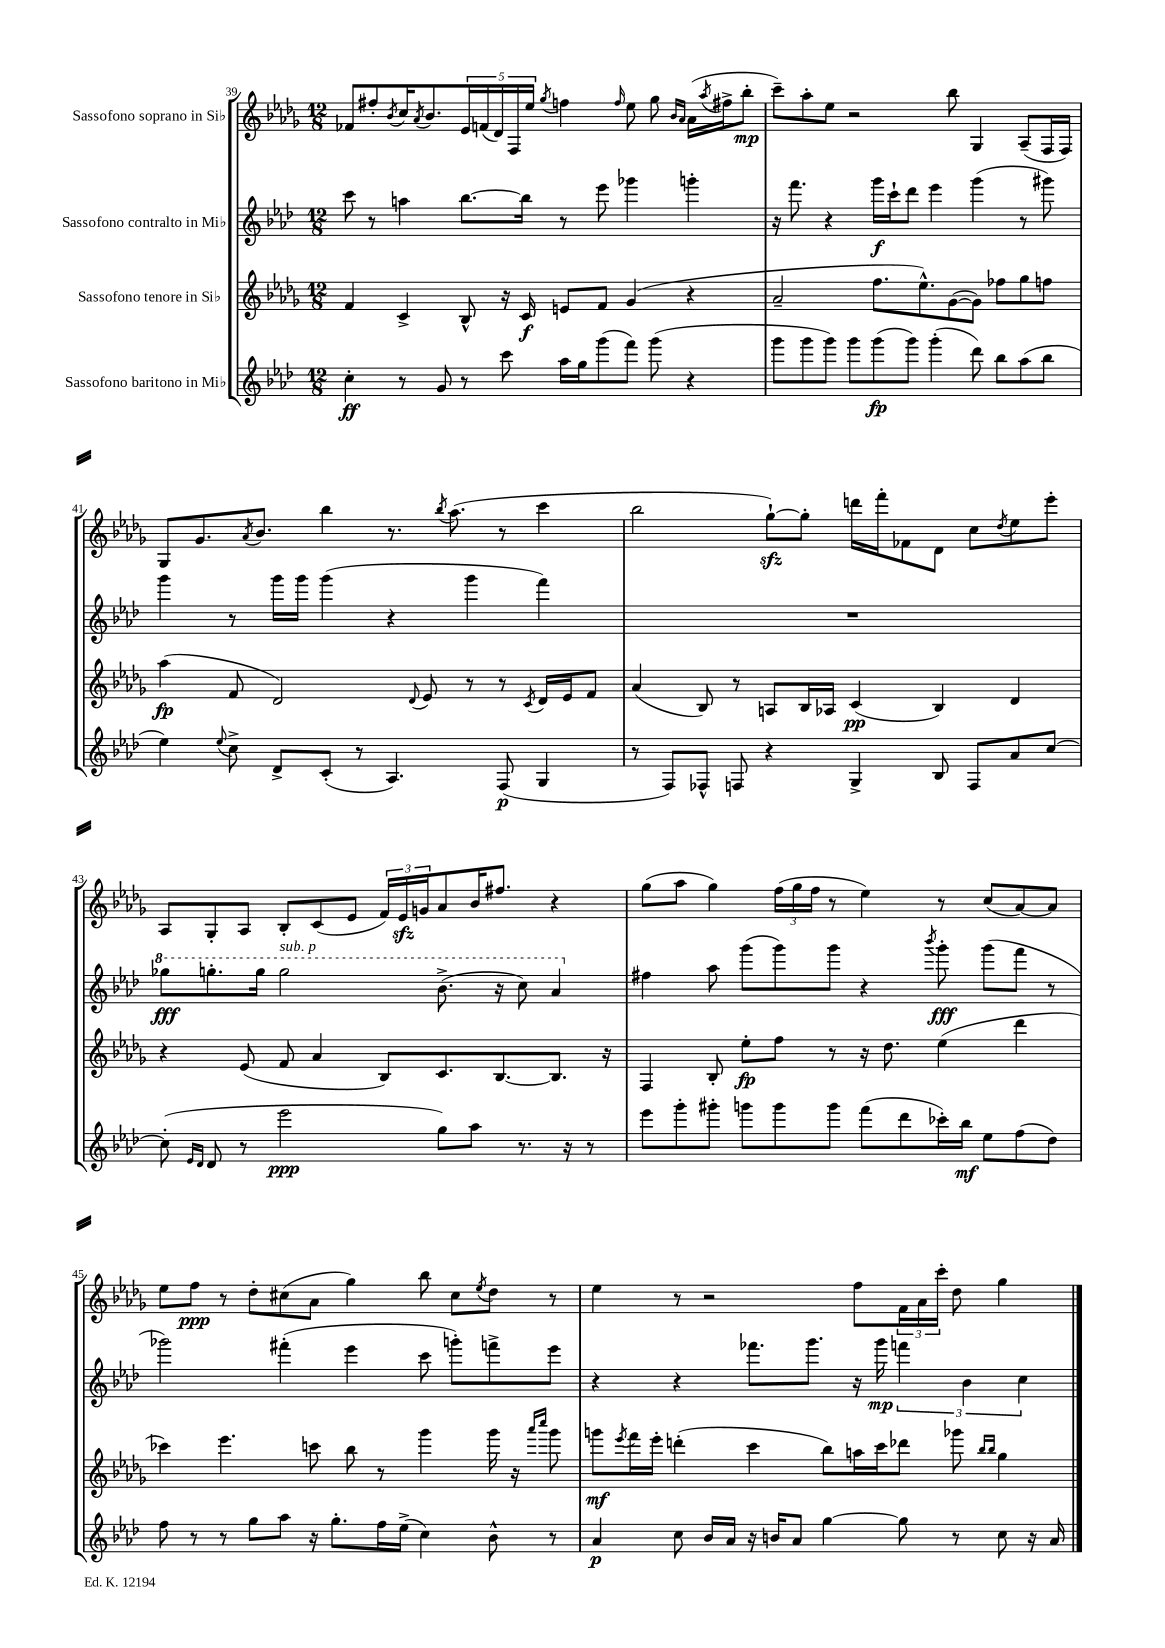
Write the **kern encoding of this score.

**kern	**kern	**kern	**kern
*staff4	*staff3	*staff2	*staff1
*clefG2	*clefG2	*clefG2	*clefG2
*k[b-e-a-d-]	*k[b-e-a-d-g-]	*k[b-e-a-d-]	*k[b-e-a-d-g-]
*M12/8	*M12/8	*M12/8	*M12/8
4cc'	4f	8ccc	8f-
.	.	8r	8ff#'
.	.	.	8qb-
8r	4c^	4aa	16cc
.	.	.	8qa-
.	.	.	8.b-
8g	.	.	.
8r	8B-^^	[8.bb-	20e-
.	.	.	(20f
.	.	.	20d-)
8ccc	16r	.	.
.	.	.	20F
.	16c	16bb-]	.
.	.	.	20ee-
.	.	.	8qgg-
16aa-	8e	8r	4ff
16gg	.	.	.
(8ggg	8f	8eee-	.
.	.	.	16qqff
8fff)	(4g-	4ggg-	8ee-
(8ggg	.	.	8gg-
.	.	.	16qqb-
.	.	.	16qqa-
4r	4r	4ggg'	(16a-
.	.	.	8qaa-
.	.	.	16ff#^
.	.	.	8bb-'
=	=	=	=
8ggg	2a-~	16r	8ccc~)
.	.	8.fff	.
8ggg	.	.	8aa-'
8ggg)	.	4r	8ee-
8ggg	.	.	2r
(8ggg	8.ff	16ggg	.
.	.	16ccc`	.
8ggg)	.	8ddd-	.
.	8.ee-^^)	.	.
(4ggg'	.	4eee-	.
.	([8g-	.	8bb-
8ddd-)	8g-])	(4ggg	4G-
8bb-	8ff-	.	.
(8aa-	8gg-	8r	(8A-~
8bb-	8ff	8ggg#)	16F
.	.	.	16F)
=	=	=	=
4ee-)	(4aa-	4ggg	8G-
.	.	.	8.g-
8qqee-	.	.	.
8cc^	8f	8r	.
.	.	.	8qa-
.	.	.	8.b-
8d-^	2d-)	16ggg	.
.	.	16ggg	.
(8c'	.	(4ggg	4bb-
8r	.	.	.
4.A-)	.	4r	8.r
.	8qqd-	.	.
.	8e-	.	.
.	.	.	8qbb-
.	.	.	(8.aa-
.	8r	4ggg	.
(8F	8r	.	8r
.	8qc	.	.
4G	16d-	4fff)	4ccc
.	16e-	.	.
.	8f	.	.
=	=	=	=
8r	(4a-	1.r	2bb-
8F)	.	.	.
8F-^^	8B-)	.	.
8F	8r	.	.
4r	8A	.	[8gg-`)
.	16B-	.	8gg-']
.	16A-	.	.
4G^	(4c	.	16ddd
.	.	.	16fff'
.	.	.	8f-
8B-	4B-)	.	8d-
8F	.	.	8cc
.	.	.	8qdd-
8a-	4d-	.	8ee-
[8cc	.	.	8eee-'
=	=	=	=
(8cc']	4r	8ggg-	8A-
16qqe-	.	.	.
16qqd-	.	.	.
8d-	.	8.ggg'	8G-'
8r	(8e-	.	8A-
.	.	16ggg	.
2eee-	8f	2ggg	8B-'
.	4a-	.	(8c
.	.	.	8e-
.	8B-)	.	24f)
.	.	.	24e-
.	.	.	24g
8gg)	8.c	(8.bb-^	8a-
8aa-	.	.	16b-
.	[8.B-	16r	8.ff#
8.r	.	8ccc)	.
.	8.B-]	4aa-	4r
16r	.	.	.
8r	.	.	.
.	16r	.	.
=	=	=	=
8eee-	4F	4ff#	(8gg-
8ggg'	.	.	8aa-
8ggg#'	8B-'	8aa-	4gg-)
8ggg	8ee-'	(8ggg	.
8ggg	8ff	8ggg)	(24ff
.	.	.	24gg-
.	.	.	24ff
8ggg	8r	8ggg	8r
(8fff	16r	4r	4ee-)
.	8.dd-	.	.
8ddd-	.	.	.
.	.	8qbbb-	.
16ccc-')	(4ee-	8ggg'	8r
16bb-	.	.	.
8ee-	.	(8ggg	(8cc
(8ff	4ddd-	8fff	[8a-)
8dd-)	.	8r	8a-]
=	=	=	=
8ff	4ccc-)	2ggg-)	8ee-
8r	.	.	8ff
8r	4.eee-	.	8r
8gg	.	.	8dd-'
8aa-	.	(4fff#'	(8cc#
16r	8ccc	.	8a-
8.gg'	.	.	.
.	8bb-	4eee-	4gg-)
16ff	8r	.	.
(16ee-^	.	.	.
4cc)	4ggg-	8ccc	8bb-
.	.	8ggg')	8cc#
.	.	.	8qee-
8b-^^	16ggg-	8fff^	8dd-
.	16r	.	.
.	16qqaaa-	.	.
.	16qqcccc	.	.
8r	8ggg-	8eee-	8r
=	=	=	=
4a-	8ggg	4r	4ee-
.	8qeee-	.	.
.	16fff	.	.
.	16eee-'	.	.
8cc	(4ddd'	4r	8r
16b-	.	.	2r
16a-	.	.	.
16r	4ccc	8.fff-	.
16b	.	.	.
8a-	.	.	.
.	.	8.ggg	.
[4gg	8bb-)	.	.
.	16aa	16r	8ff
.	16ccc	16ggg	.
8gg]	8ddd-	6fff	24f
.	.	.	24a-
.	.	.	24ccc'
8r	8ggg-	.	8dd-
.	.	6b-	.
.	16qqbb-	.	.
.	16qqbb-	.	.
8cc	4gg-	.	4gg-
.	.	6cc	.
16r	.	.	.
16a-	.	.	.
==	==	==	==
*-	*-	*-	*-
